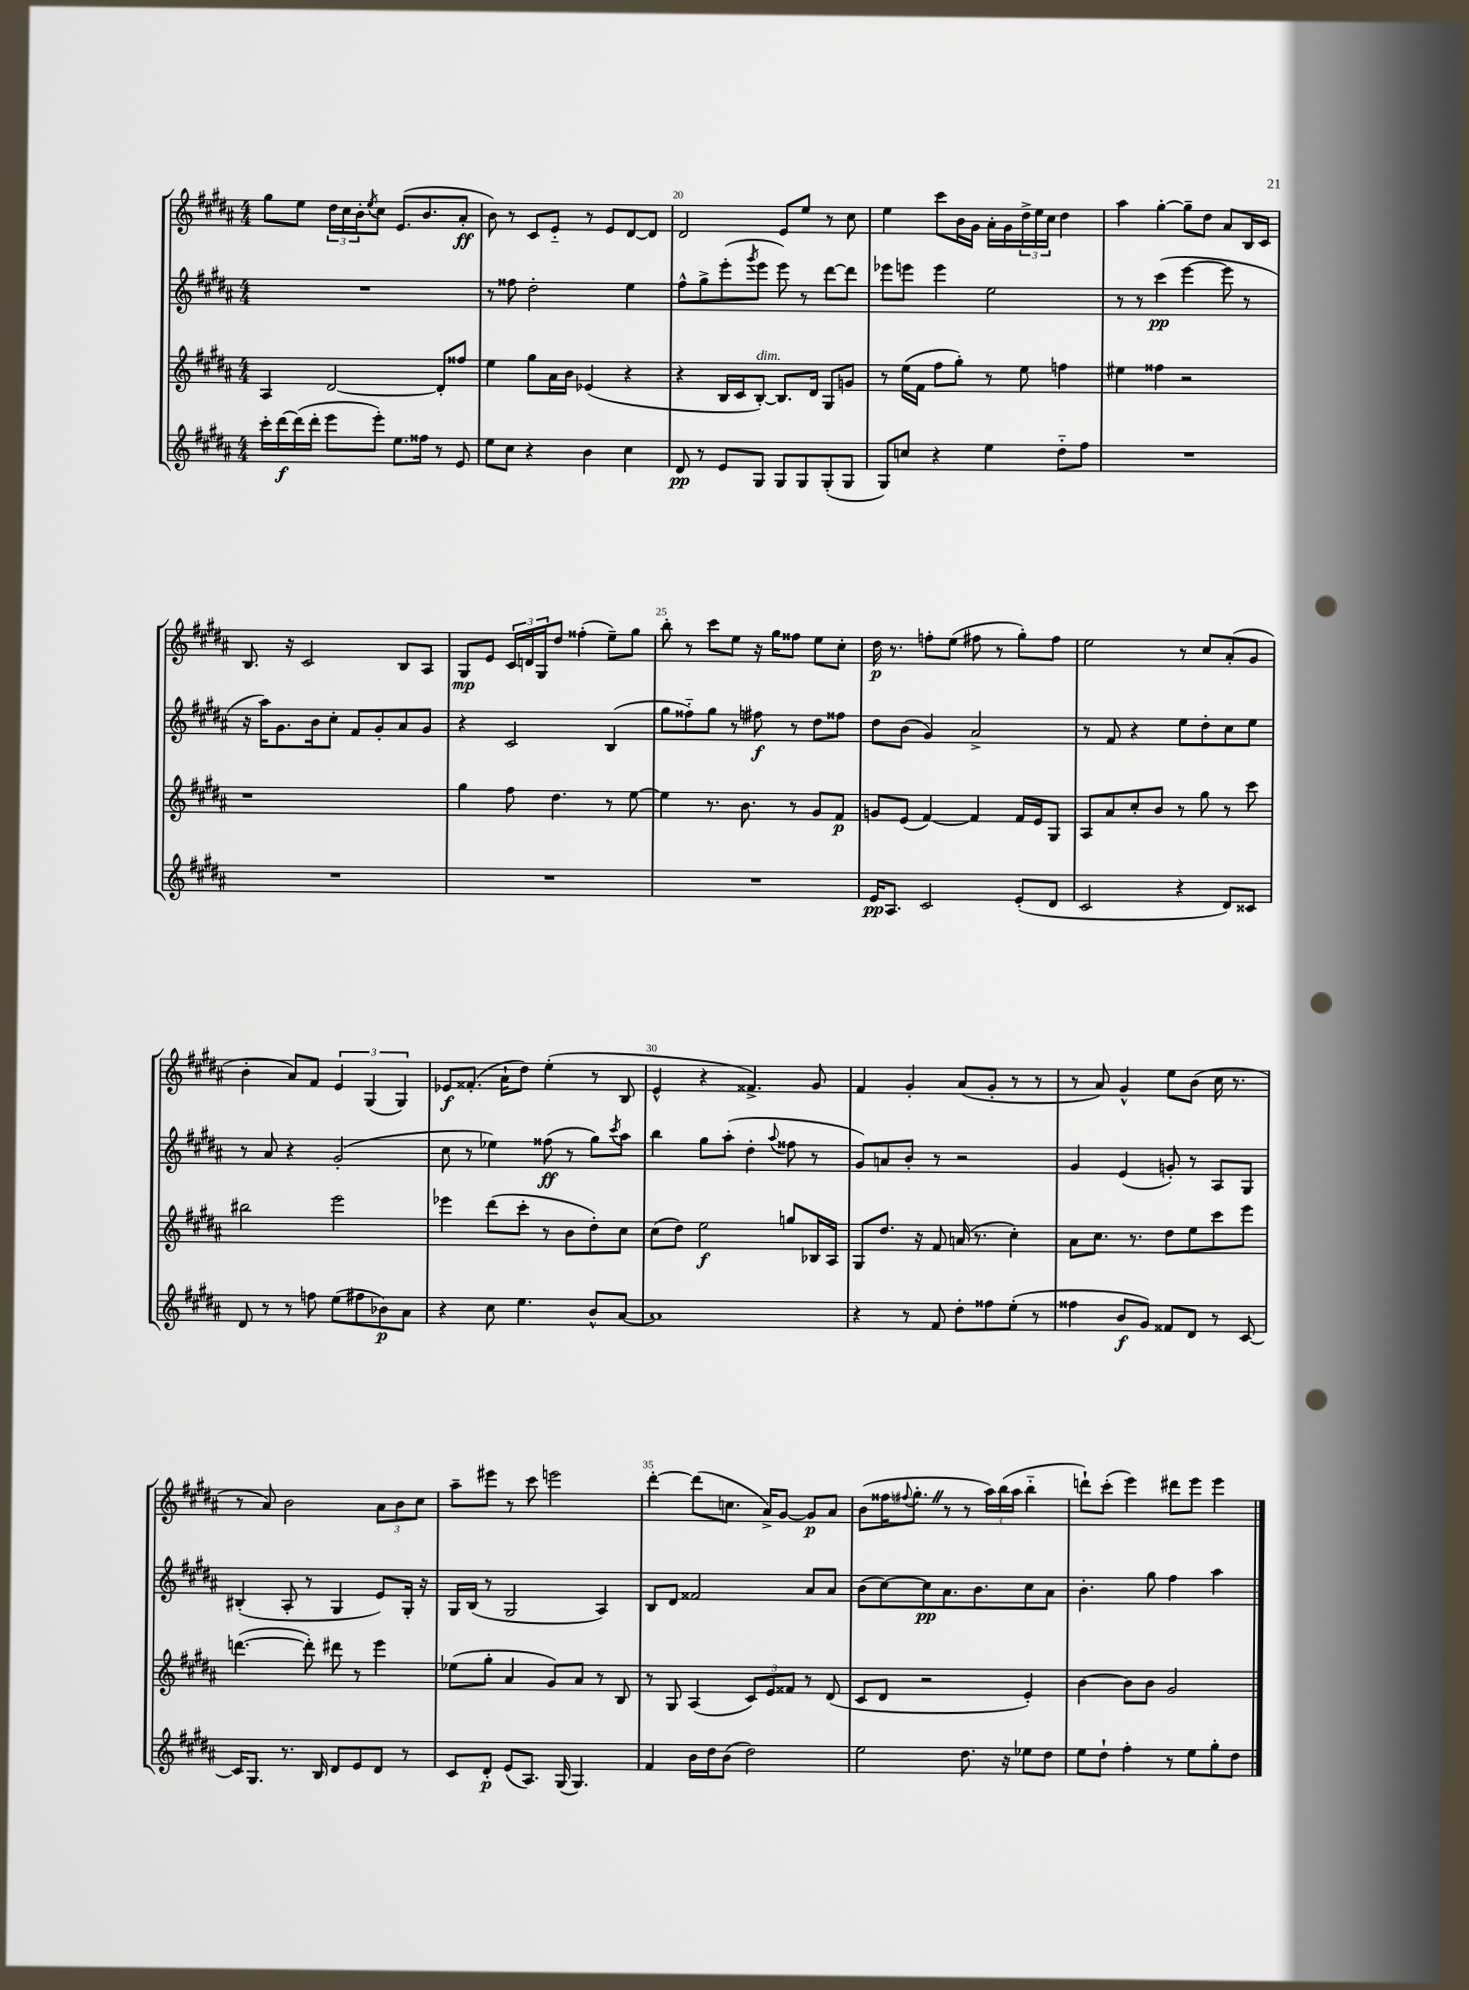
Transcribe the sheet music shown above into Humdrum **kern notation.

**kern	**kern	**kern	**kern
*staff4	*staff3	*staff2	*staff1
*clefG2	*clefG2	*clefG2	*clefG2
*k[f#c#g#d#a#]	*k[f#c#g#d#a#]	*k[f#c#g#d#a#]	*k[f#c#g#d#a#]
*M4/4	*M4/4	*M4/4	*M4/4
16ccc#'\LL	4A#/	1r	8gg#\L
[16ddd#\	.	.	.
(16ddd#\]	.	.	8ee\J
16ddd#'\JJ	.	.	.
8eee\L	[2d#/	.	24dd#\LL
.	.	.	24cc#\
.	.	.	24b'\J
.	.	.	8qee/
8eee'\J)	.	.	8cc#\J
8.ee\L	.	.	(8.e/L
16ff##\Jk	.	.	8.b/
8r	8d#'/]L	.	.
8e/	8ff##/J	.	8a#'/J
=	=	=	=
8ee\L	4ee\	8r	8b\)
8cc#\J	.	8ff##\	8r
4r	8gg#\L	2dd#'\	8c#/L
.	16a#\L	.	8e'~/J
.	16b\JJ	.	.
4b\	(4e-/	.	8r
.	.	.	8e/L
4cc#\	4r	4ee\	[8d#/
.	.	.	8d#/]J
=	=	=	=
8d#/	4r	8ff#^^\L	2d#/
8r	.	8gg#^\	.
8e/L	16B/LL	(8eee'\	.
.	16c#/J	.	.
.	.	8qggg#/	.
8G#/J	[8B'/J)	8eee\J	.
8G#/L	8.B/]L	8eee\)	8e/L
8G#/	.	8r	8ee/J
.	16d#/Jk	.	.
(8G#'/	8G#/L	[8ddd#\L	8r
8G#/J	8g/J	8ddd#\]J	8cc#\
=	=	=	=
8G#/L)	8r	8eee-\L	4ee\
8cc/J	(16ee\LL	8eee\J	.
.	16f#\JJ	.	.
4r	8ff#\L	4eee\	8ccc#\L
.	8gg#'\J)	.	16b\L
.	.	.	16g#\JJ
4ee\	8r	2ee\	16a#'\LL
.	.	.	16g#\
.	8ee\	.	24dd#^\
.	.	.	24ee\
.	.	.	24cc#\JJ
8dd#'~\L	4ff\	.	4dd#\
8ff#\J	.	.	.
=	=	=	=
1r	4ee#\	8r	4aa#\
.	.	8r	.
.	4ff##\	(4ccc#\	[4gg#'\
.	2r	[4eee\	8gg#~\]L
.	.	.	8dd#\J
.	.	8eee\]	8a#/L
.	.	8r	16B/L
.	.	.	16c#/JJ
=	=	=	=
1r	1r	16r	8.B/
.	.	16aa#\LK)	.
.	.	8.g#\	.
.	.	.	16r
.	.	.	2c#/
.	.	16b\k	.
.	.	8cc#'\J	.
.	.	8f#/L	.
.	.	8g#'/	.
.	.	8a#/	8B/L
.	.	8g#/J	8A#/J
=	=	=	=
1r	4gg#\	4r	8G#/L
.	.	.	8e/J
.	8ff#\	2c#/	24c#/LL
.	.	.	24d/
.	.	.	24G#/J
.	4.dd#\	.	8dd#/J
.	.	.	(4ff##'\
.	8r	(4B/	8ee~\L)
.	[8ee\	.	8gg#\J
=	=	=	=
1r	4ee\]	8gg#\L	8bb'\
.	.	8ff##'~\)	8r
.	8.r	8gg#\J	8ccc#\L
.	.	8r	8ee\J
.	8.b\	.	.
.	.	8ff#\	16r
.	.	.	16gg#\LK
.	8r	8r	8ff##\J
.	8g#/L	8dd#\L	8ee\L
.	8f#/J	8ff##\J	8cc#'\J
=	=	=	=
16e/LK	8g/L	8dd#\L	16dd#\
8.A#/J	.	.	8.r
.	(8e/J	(8b\J	.
2c#/	[4f#/)	4g#/)	8ff'\L
.	.	.	(8ee\J
.	4f#/]	2a#^/	8ff#\
.	.	.	8r
(8e'/L	16f#/LL	.	8gg#'\L)
.	16e/J	.	.
8d#/J	8G#/J	.	8ff#\J
=	=	=	=
2c#/	8A#/L	8r	2ee\
.	8a#/	8f#/	.
.	8cc#'/	4r	.
.	8b/J	.	.
4r	8r	8ee\L	8r
.	8gg#\	8dd#'\	8cc#/L
8d#/L)	8r	8cc#\	(8a#'/
8c##/J	8ccc#\	8ee\J	8g#/J
=	=	=	=
8d#/	2bb#\	8r	4b'\
8r	.	8a#/	.
8r	.	4r	8a#/L)
8ff\	.	.	8f#/J
(8ee\L	2eee\	(2g#'/	6e/
8ff#\	.	.	.
.	.	.	(6G#/
8b-\)	.	.	.
.	.	.	6G#/)
8a#\J	.	.	.
=	=	=	=
4r	4eee-\	8cc#\	8e-/L
.	.	8r	(8.f##'/J
8cc#\	(8ddd#\L	4ee-\)	.
.	.	.	16a#`\LK
4.ee\	8ccc#'\J	.	8dd#\J)
.	8r	(8ff##\	(4ee'\
.	8b\L	8r	.
8b^^/L	8dd#'\)	8gg#\L)	8r
.	.	8qccc#/	.
[8a#/J	8cc#\J	8aa#\J	8B/
=	=	=	=
1a#]	(8cc#\L	4bb\	4e^^/
.	8dd#\J)	.	.
.	2ee\	8gg#\L	4r
.	.	(8aa#'\J	.
.	.	4dd#'\	4.f##^/)
.	.	8qqaa#/	.
.	8gg/L	8ff##\	.
.	16B-/L	8r	8g#/
.	16A#/JJ	.	.
=	=	=	=
4r	8G#/L	8g#/L)	4f#/
.	8.dd#/J	8a/	.
8r	.	8b'/J	4g#'/
.	16r	.	.
8f#/	8f#/	8r	.
8dd#'\L	(16a/	2r	(8a#/L
.	8.r	.	.
8ff##\	.	.	8g#'/J
(8ee'\J	4cc#'\)	.	8r
8r	.	.	8r
=	=	=	=
4ff##\	8a#\L	4g#/	8r
.	8.cc#\J	.	8a#/)
8b/L	.	(4e/	4g#^^/
.	8.r	.	.
8g#/J)	.	.	.
8f##/L	8dd#\L	8g'/)	8ee\L
8d#/J	8ee\	8r	(8b\J
8r	8ccc#\	8A#/L	16cc#\
.	.	.	8.r
[8c#/	8eee\J	8G#/J	.
=	=	=	=
16c#/]LK	([4.ddd\	(4B#'/	8r
8.G#/J	.	.	.
.	.	.	8a#/)
8.r	.	8A#'/	2b\
.	8ddd'\])	8r	.
16B/	.	.	.
8d#/L	8ddd#\	4G#/	.
8e/	8r	.	.
8d#/J	4eee\	8e/L)	12a#\L
.	.	.	12b\
8r	.	16G#'/Jk	.
.	.	.	12cc#\J
.	.	16r	.
=	=	=	=
8c#/L	(8ee-\L	16G#/LL	8aa#~\L
.	.	(16B/JJ	.
8d#'/J	8gg#'\J	8r	8eee#\J
(8e/L	4a#/	2G#/	8r
8.A#/J)	.	.	8ccc#\
.	8g#/L)	.	2eee\
(16G#/	.	.	.
4.G#/)	8a#/J	.	.
.	8r	4A#/)	.
.	8B/	.	.
=	=	=	=
4f#/	8r	8B/L	[4ddd#'\
.	8G#/	8d#/J	.
16b\LL	(4A#/	2f##/	(8ddd#\]L
16dd#\J	.	.	.
(8b\J	.	.	8.cc\J
2dd#\)	12c#/L)	.	.
.	.	.	16a#^/LK)
.	12e/	.	.
.	.	.	[8g#/J
.	12f##/J	.	.
.	8r	8a#/L	8g#/]L
.	(8d#/	8a#/J	8a#/J
=	=	=	=
2ee\	8c#/L	(8b\L	(8b\L
.	8d#/J	[8cc#\)	16ff##\K
.	.	.	8qqff#/
.	.	.	8.gg#'\J
.	2r	8cc#\]	.
.	.	8.a#\	8r
8.dd#\	.	.	8r
.	.	8.b\	.
.	.	.	24aa#\LL)
.	.	.	(24bb\
16r	.	.	.
.	.	.	24aa#\JJ
8ee-\L	4e'/)	8cc#\	4bb'~\
8dd#\J	.	8a#\J	.
=	=	=	=
8ee\L	[4b\	4.b'\	8ddd`\L)
8dd#`\J	.	.	(8ccc#'\J
4ff#'\	8b\]L	.	4eee\)
.	8b\J	8gg#\	.
8r	2g#/	4ff#\	8ddd#\L
8ee\L	.	.	8eee\J
8gg#'\	.	4aa#\	4eee\
8dd#\J	.	.	.
==	==	==	==
*-	*-	*-	*-
